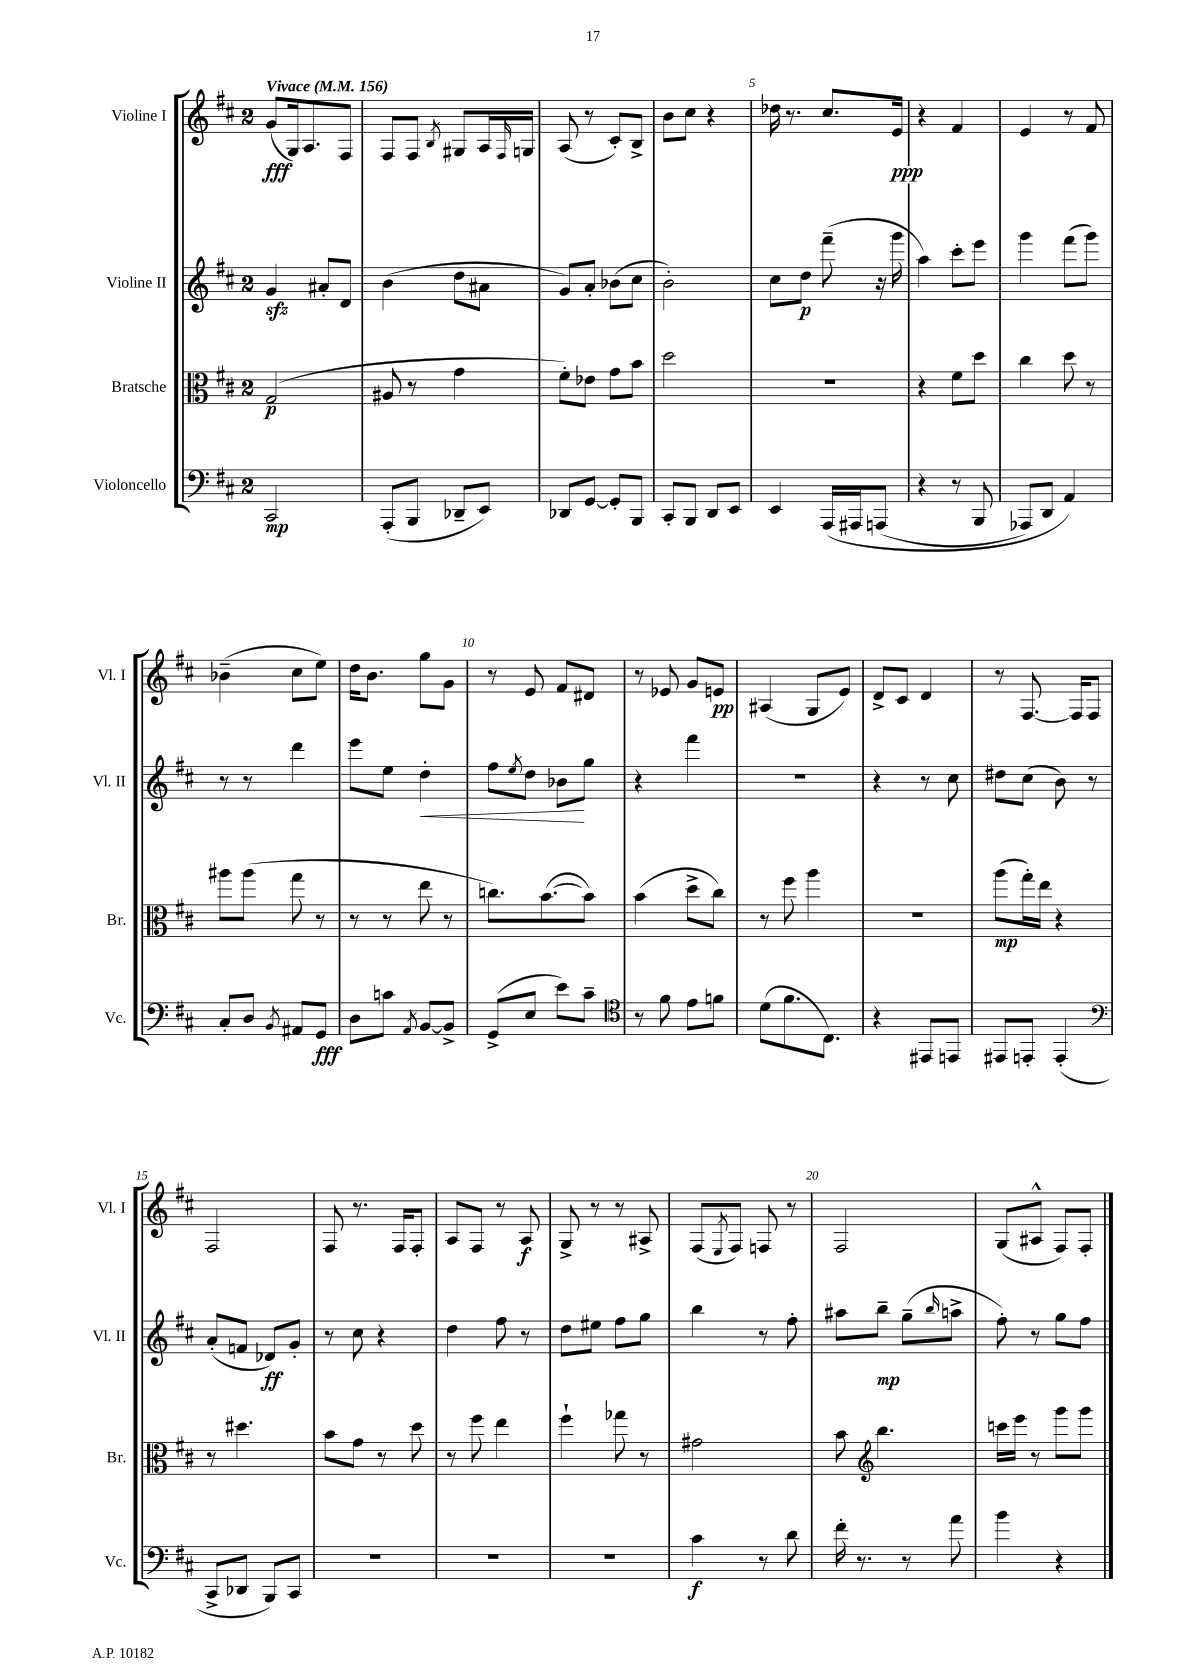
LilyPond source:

<<
\new StaffGroup <<
\new Staff = "s0" \with { instrumentName = "Violine I" shortInstrumentName = "Vl. I" } {
    \clef treble \key d \major \once \override Staff.TimeSignature.style = #'single-digit \time 2/4 \tempo "Vivace" 4 = 156
    g'8\fff( g16) a8. fis8 |
    fis8 fis8 \acciaccatura { b8 } gis8 a16 \grace { fis16 } g16 |
    a8( r8 cis'8-.) b8-> |
    b'8 cis''8 r4 |
    des''16 r8. cis''8. e'16\ppp |
    r4 fis'4 |
    e'4 r8 fis'8 |
    bes'4--( cis''8 e''8) |
    d''16 b'8. g''8 g'8 |
    r8 e'8 fis'8 dis'8 |
    r8 ees'8 g'8 e'8\pp |
    ais4( g8 e'8) |
    d'8-> cis'8 d'4 |
    r8 fis8.~ fis16 fis8 |
    fis2 |
    fis8 r8. fis16 fis8-. |
    a8 fis8 r8 a8\f |
    g8-> r8 r8 ais8-> |
    fis8( \acciaccatura { e8 } fis8) f8 r8 |
    fis2 |
    g8( ais8-^ fis8) fis8-. \bar "|." |
}
\new Staff = "s1" \with { instrumentName = "Violine II" shortInstrumentName = "Vl. II" } {
    \clef treble \key d \major \once \override Staff.TimeSignature.style = #'single-digit \time 2/4
    g'4\sfz ais'8-. d'8 |
    b'4( d''8 ais'8 |
    g'8) a'8-. bes'8( cis''8 |
    b'2-.) |
    cis''8 d''8\p fis'''8--( r16 g'''16 |
    a''4) cis'''8-. e'''8 |
    g'''4 fis'''8( g'''8) |
    r8 r8 d'''4 |
    e'''8 e''8 d''4-.\< |
    fis''8 \acciaccatura { e''8 } d''8 bes'8\! g''8 |
    r4 fis'''4 |
    R2 |
    r4 r8 cis''8 |
    dis''8 cis''8( b'8) r8 |
    a'8-.( f'8 des'8\ff) g'8-. |
    r8 cis''8 r4 |
    d''4 fis''8 r8 |
    d''8 eis''8 fis''8 g''8 |
    b''4 r8 fis''8-. |
    ais''8 b''8--\mp g''8--( \grace { b''16 } a''8-> |
    fis''8-.) r8 g''8 fis''8 \bar "|." |
}
\new Staff = "s2" \with { instrumentName = "Bratsche" shortInstrumentName = "Br." } {
    \clef alto \key d \major \once \override Staff.TimeSignature.style = #'single-digit \time 2/4
    g2\p( |
    ais8 r8 g'4 |
    fis'8-.) ees'8 g'8 b'8 |
    d''2 |
    r2 |
    r4 fis'8 d''8 |
    cis''4 d''8 r8 |
    ais''8 ais''8( g''8 r8 |
    r8 r8 e''8 r8 |
    c''8.) b'8.~( b'8) |
    b'4( d''8-> cis''8) |
    r8 fis''8 a''4 |
    r2 |
    a''8\mp( g''16-.) e''16 r4 |
    r8 dis''4. |
    b'8 g'8 r8 d''8 |
    r8 fis''8 e''4 |
    fis''4-! ges''8 r8 |
    gis'2 |
    b'8 \clef treble b''4. |
    c'''16 e'''16 r8 g'''8 g'''8 \bar "|." |
}
\new Staff = "s3" \with { instrumentName = "Violoncello" shortInstrumentName = "Vc." } {
    \clef bass \key d \major \once \override Staff.TimeSignature.style = #'single-digit \time 2/4
    cis,2\mp |
    a,,8-.( b,,8 des,8-- e,8) |
    des,8 g,8~ g,8-. b,,8 |
    cis,8-. b,,8 d,8 e,8 |
    e,4 a,,16\( ais,,16 a,,8( |
    r4 r8 b,,8 |
    aes,,8) d,8 a,4\) |
    cis8-. d8 \acciaccatura { b,8 } ais,8 g,8\fff |
    d8 c'8 \acciaccatura { a,8 } b,8~ b,8-> |
    g,8->( e8 e'8) cis'8-- |
    \clef tenor r8 fis'8 e'8 f'8 |
    d'8( fis'8. cis8.) |
    r4 eis,8 e,8 |
    eis,8 e,8-. e,4-.( |
    \clef bass cis,8-> des,8 b,,8) cis,8 |
    R2 |
    R2 |
    R2 |
    cis'4\f r8 d'8 |
    fis'16-. r8. r8 a'8 |
    b'4 r4 \bar "|." |
}
>>
>>
\layout { \context { \Score \override BarNumber.break-visibility = ##(#f #t #t) barNumberVisibility = #(every-nth-bar-number-visible 5) } }
